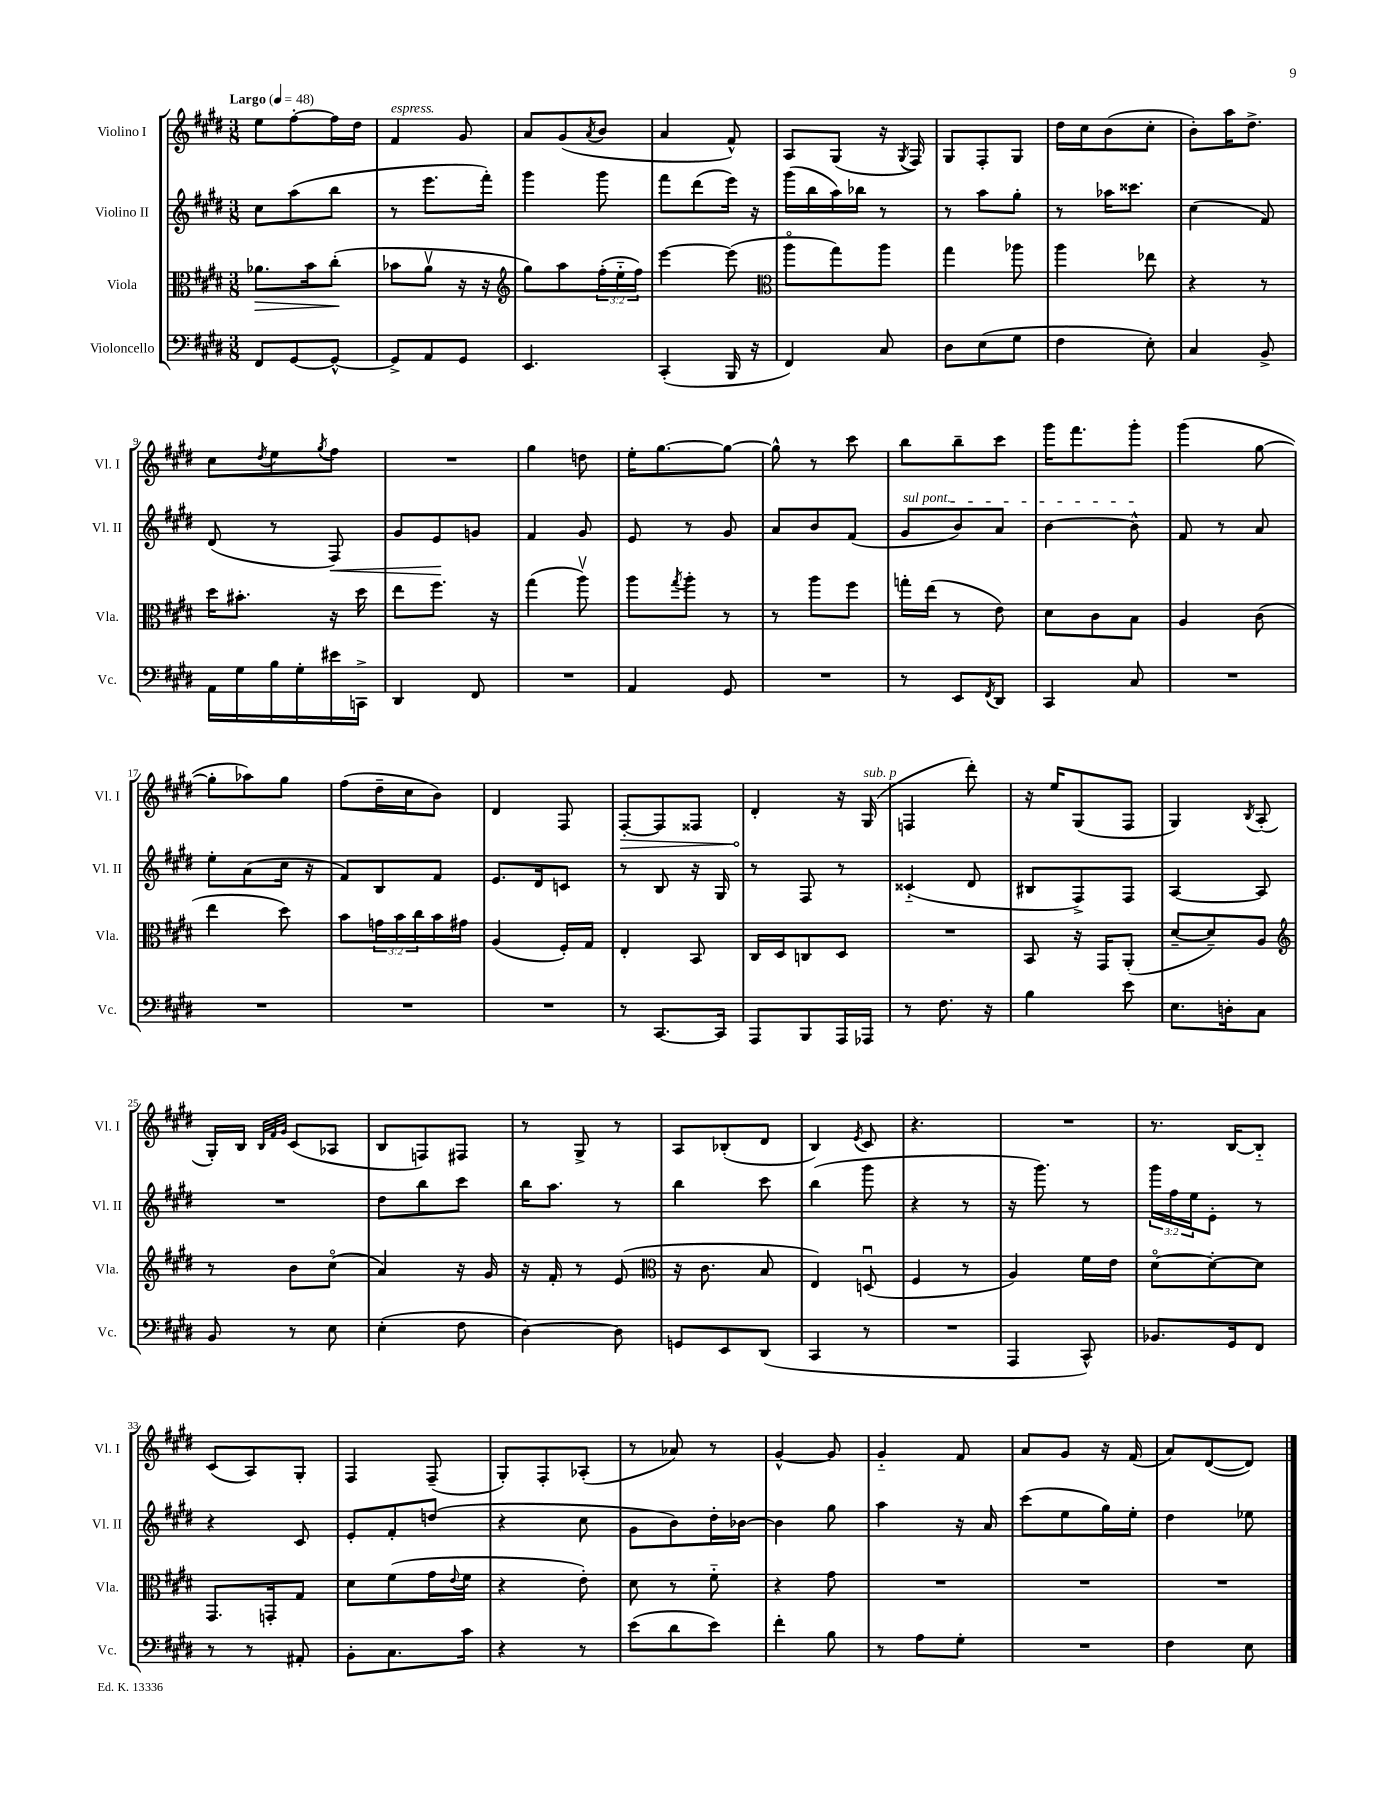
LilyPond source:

<<
\new StaffGroup <<
\new Staff = "s0" \with { instrumentName = "Violino I" shortInstrumentName = "Vl. I" } {
    \clef treble \key e \major \numericTimeSignature \time 3/8 \tempo "Largo" 4 = 48
    e''8 fis''8~-. fis''16 dis''16 |
    fis'4^\markup { \italic "espress." } gis'8 |
    a'8 gis'8( \acciaccatura { a'8 } b'8 |
    a'4 fis'8-^) |
    a8 gis8( r16 \acciaccatura { gis8 } fis16) |
    gis8 fis8-. gis8 |
    dis''16 cis''16 b'8( cis''8-. |
    b'8-.) a''16 dis''8.-> |
    cis''8 \acciaccatura { dis''8 } e''8 \acciaccatura { gis''8 } fis''8 |
    R4. |
    gis''4 d''8 |
    e''16-. gis''8.~ gis''8~ |
    gis''8-^ r8 cis'''8 |
    b''8 b''8-- cis'''8 |
    gis'''16 fis'''8. gis'''8-. |
    gis'''4( gis''8~ |
    gis''8-. aes''8) gis''8 |
    fis''8( dis''16-- cis''16 b'8) |
    dis'4 fis8 |
    \once \override Hairpin.circled-tip = ##t fis8~-.\> fis8 fisis8 |
    dis'4-.\! r16 gis16^\markup { \italic "sub. p" }( |
    f4 dis'''8-.) |
    r16 e''16 gis8( fis8 |
    gis4) \acciaccatura { b8 } a8-.( |
    gis16-.) b16 \grace { b32 fis'32 gis'32 } cis'8( aes8 |
    b8 f8) fis8 |
    r8 gis8-> r8 |
    a8 bes8-.( dis'8 |
    b4) \acciaccatura { e'8 } cis'8 |
    r4. |
    R4. |
    r8. b16~ b8-_ |
    cis'8( a8) gis8-. |
    fis4 fis8--( |
    gis8-.) fis8-. aes8-.( |
    r8 aes'8) r8 |
    gis'4~-^ gis'8 |
    gis'4-_ fis'8 |
    a'8 gis'8 r16 fis'16( |
    a'8) dis'8~( dis'8) \bar "|." |
}
\new Staff = "s1" \with { instrumentName = "Violino II" shortInstrumentName = "Vl. II" } {
    \clef treble \key e \major \numericTimeSignature \time 3/8 \override Staff.TupletNumber.text = #tuplet-number::calc-fraction-text
    cis''8 a''8( b''8 |
    r8 e'''8. fis'''16-.) |
    gis'''4 gis'''8 |
    fis'''8 dis'''8( e'''16) r16 |
    gis'''16( b''16 a''16) bes''16 r8 |
    r8 a''8 gis''8-. |
    r8 aes''16 cisis'''8. |
    cis''4( fis'8) |
    dis'8( r8 fis8\<) |
    gis'8 e'8\! g'8 |
    fis'4 gis'8 |
    e'8 r8 gis'8 |
    a'8 b'8 fis'8( |
    \once \override TextSpanner.bound-details.left.text = \markup { \italic "sul pont." } gis'8\startTextSpan b'8) a'8 |
    b'4~ b'8-^\stopTextSpan |
    fis'8 r8 a'8 |
    e''8-. a'8( cis''16 r16 |
    fis'8) b8 fis'8 |
    e'8. dis'16 c'8 |
    r8 b8 r16 gis16 |
    r8 fis8 r8 |
    cisis'4-_( dis'8 |
    bis8 fis8->) fis8 |
    a4~ a8 |
    R4. |
    dis''8 b''8 cis'''8 |
    b''16 a''8. r8 |
    b''4 cis'''8 |
    b''4( gis'''8 |
    r4 r8 |
    r16 gis'''8.) r8 |
    \tuplet 3/2 { gis'''16 fis''16 e''16 } e'8-. r8 |
    r4 cis'8 |
    e'8-. fis'8-. d''8( |
    r4 cis''8 |
    gis'8 b'8) dis''16-. bes'16~ |
    bes'4 gis''8 |
    a''4 r16 a'16 |
    cis'''8( e''8 gis''16) e''16-. |
    dis''4 ees''8 \bar "|." |
}
\new Staff = "s2" \with { instrumentName = "Viola" shortInstrumentName = "Vla." } {
    \clef alto \key e \major \numericTimeSignature \time 3/8 \override Staff.TupletNumber.text = #tuplet-number::calc-fraction-text
    aes'8.\> b'16 cis''8-.\!( |
    bes'8 a'8\upbow r16 r16 |
    \clef treble gis''8) a''8 \tuplet 3/2 { fis''16-.( e''16-_ fis''16) } |
    e'''4~ e'''8( |
    \clef alto a''8\flageolet gis''8) a''8 |
    gis''4 aes''8 |
    a''4 ees''8 |
    r4 r8 |
    dis''16 bis'8.-. r16 dis''16 |
    e''8 fis''8. r16 |
    gis''4( a''8\upbow) |
    a''8 \acciaccatura { gis''8 } a''8-. r8 |
    r8 a''8 fis''8 |
    g''16-. e''16( r8 e'8) |
    dis'8 cis'8 b8 |
    a4 cis'8( |
    e''4 dis''8) |
    b'8 \tuplet 3/2 { g'16 b'16 cis''16 } b'16 gis'16 |
    a4( fis16-.) gis16 |
    e4-. b,8 |
    cis16 dis16 c8 dis8 |
    R4. |
    b,8 r16 gis,16 a,8-.( |
    dis'8~-- dis'8--) a8 |
    \clef treble r8 b'8 cis''8\flageolet( |
    a'4) r16 gis'16 |
    r16 fis'16-. r8 e'8( |
    \clef alto r16 cis'8. b8 |
    e4) d8\downbow( |
    fis4 r8 |
    a4) fis'16 e'16 |
    dis'8~\flageolet dis'8~-. dis'8 |
    gis,8. g,16-. gis8 |
    dis'8 fis'8( gis'16 \appoggiatura { e'8 } fis'16 |
    r4 e'8-.) |
    dis'8 r8 fis'8-_ |
    r4 gis'8 |
    R4. |
    R4. |
    R4. \bar "|." |
}
\new Staff = "s3" \with { instrumentName = "Violoncello" shortInstrumentName = "Vc." } {
    \clef bass \key e \major \numericTimeSignature \time 3/8
    fis,8 gis,8~ gis,8~-^ |
    gis,8-> a,8 gis,8 |
    e,4. |
    cis,4-.( b,,16 r16 |
    fis,4) cis8 |
    dis8 e8( gis8 |
    fis4 e8-.) |
    cis4 b,8-> |
    a,16 gis16 b16 gis16-. eis'16 c,16-> |
    dis,4 fis,8 |
    R4. |
    a,4 gis,8 |
    R4. |
    r8 e,8 \acciaccatura { fis,8 } dis,8 |
    cis,4 cis8 |
    R4. |
    R4. |
    R4. |
    R4. |
    r8 cis,8.~ cis,16 |
    a,,8 b,,8 a,,16 aes,,16 |
    r8 fis8. r16 |
    b4 e'8 |
    e8. d16-. cis8 |
    b,8 r8 e8 |
    e4-.( fis8 |
    dis4~) dis8 |
    g,8 e,8 dis,8( |
    cis,4 r8 |
    R4. |
    a,,4 cis,8-^) |
    bes,8. gis,16 fis,8 |
    r8 r8 ais,8-. |
    b,8-. cis8. cis'16 |
    r4 r8 |
    e'8( dis'8 e'8) |
    fis'4-. b8 |
    r8 a8 gis8-. |
    R4. |
    fis4 e8 \bar "|." |
}
>>
>>
